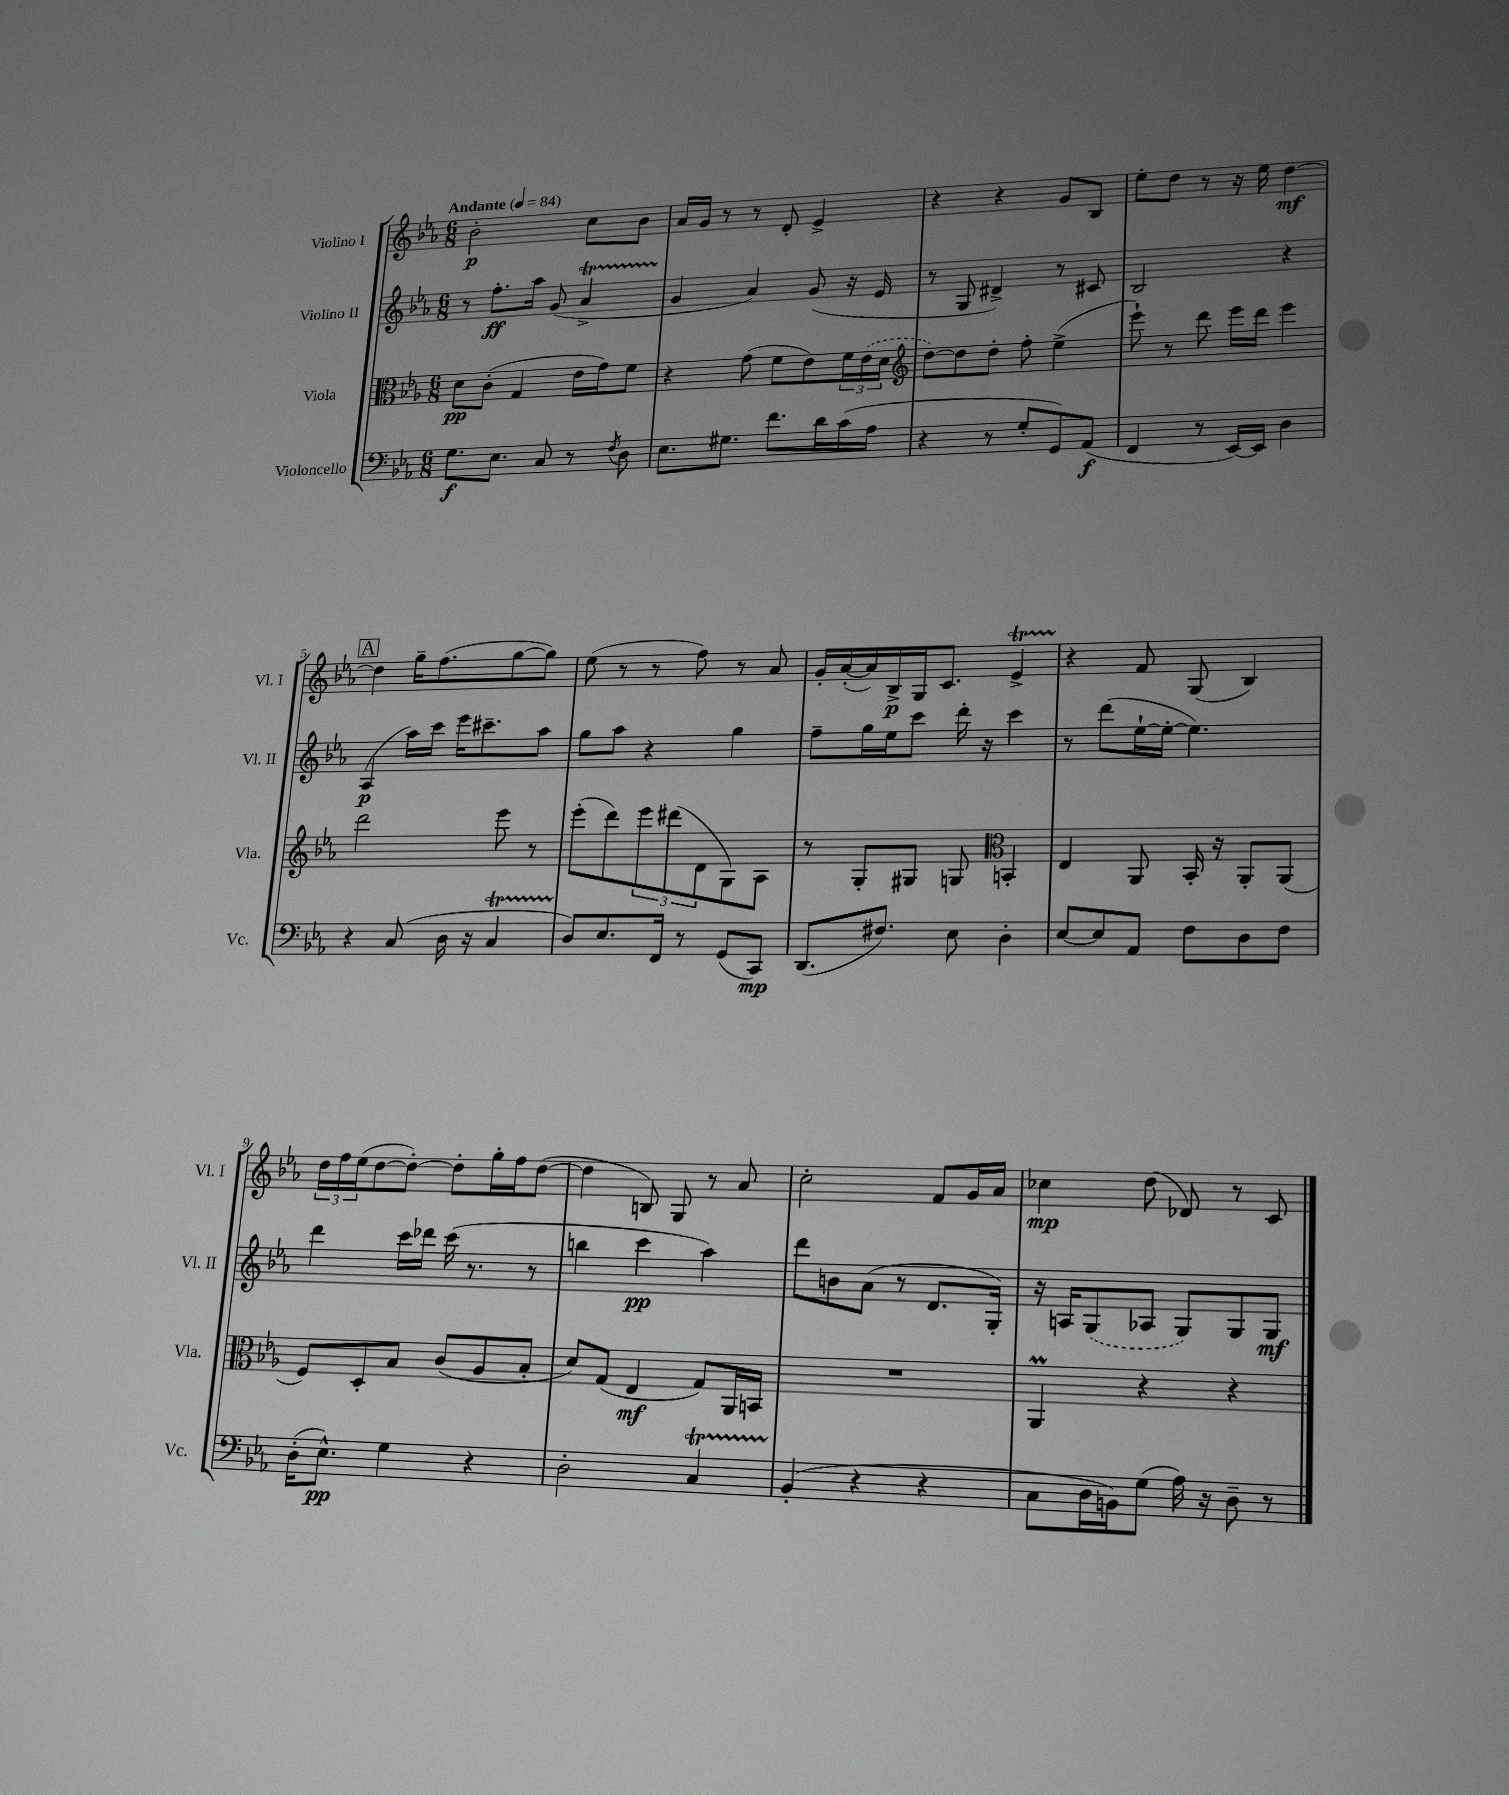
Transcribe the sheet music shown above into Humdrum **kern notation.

**kern	**kern	**kern	**kern
*staff4	*staff3	*staff2	*staff1
*clefF4	*clefC3	*clefG2	*clefG2
*k[b-e-a-]	*k[b-e-a-]	*k[b-e-a-]	*k[b-e-a-]
*M6/8	*M6/8	*M6/8	*M6/8
*MM84	*MM84	*MM84	*MM84
8.G	8d	8r	2b-'
.	(8c'	8.ff'	.
8.E-	.	.	.
.	4G	.	.
.	.	16aa-	.
8C	.	(8g	.
8r	16e-	4a-^	8cc
.	16g)	.	.
8qF	.	.	.
8D	8f	.	8b-
=	=	=	=
8.E-	4r	4g	16a-
.	.	.	16g
.	.	.	8r
8.G#	.	.	.
.	(8g	4a-)	8r
8.f	8f	.	8d'
.	8e-)	(8g	4e-^
16d	.	.	.
(16c	24f	16r	.
.	(24e-	.	.
16A-	.	16e-	.
.	24d	.	.
=	=	=	=
*	*clefG2	*	*
4r	[8dd)	8r	4r
.	8dd]	8G	.
8r	8dd'	4d#^)	4r
8G'	8ff'	.	.
8GG)	(4ee-^	8r	8g
(8AA-	.	8c#	8B-
=	=	=	=
4FF	8eee-`)	2B-	8ee-'
.	8r	.	8dd
8r	8ddd	.	8r
[16EE-)	16eee-	.	16r
16EE-]	16ddd	.	16ee-
4D	4eee-	4r	[4dd
=	=	=	=
4r	2ddd	(4A-	4dd]
(8C	.	16aa-)	16gg~
.	.	16ccc	(8.ff
16D	.	16eee-	.
16r	.	8.ccc#~	.
4C	8eee-	.	[8gg
.	8r	8aa-	8gg])
=	=	=	=
8D)	(8eee-'	8gg	(8ee-
8.E-	8ddd)	8aa-	8r
.	12eee-	4r	8r
16FF	.	.	.
.	(12ddd#	.	.
8r	.	.	8ff)
.	12d	.	.
(8GG	8G)	4gg	8r
8CC)	8A-	.	8a-
=	=	=	=
(8.DD	8r	8ff~	16g'
.	.	.	([16a-'
.	8G'	16gg	16a-])
8.F#)	.	16ee-	16B-^
.	8G#	8ccc	16G
.	.	.	8.c
8E-	8G	16ddd'	.
.	.	16r	.
*	*clefC3	*	*
4D'	4BB'	4ccc	4e-^
=	=	=	=
[8E-	4E-	8r	4r
8E-]	.	(8ddd	.
8AA-	8AA-	[16ee-`	8f
.	.	16ee-'_	.
8F	16BB-'	4.ee-])	(8G
.	16r	.	.
8D	8AA-'	.	4B-)
8F	(8AA-	.	.
=	=	=	=
(16D'	8F)	4ddd	24dd
.	.	.	24ff
8.E-^^)	.	.	.
.	.	.	(24ee-
.	8D'	.	[8dd
4G	8B-	16ccc	8dd'_)
.	.	16ddd-	.
.	(8c	(16ccc	8dd']
.	.	8.r	.
4r	8A-	.	16gg'
.	.	.	16ff
.	8B-'	8r	([8dd
=	=	=	=
2D'	8d)	4bb	4dd]
.	(8G	.	.
.	4E-	4ccc	8B)
.	.	.	8G
4C	8G)	4aa-)	8r
.	16AA-	.	8a-
.	16BB	.	.
=	=	=	=
(4BB-'	2.r	8ddd	2cc'
.	.	8b	.
4r	.	(8a-	.
.	.	8r	.
4r	.	8.d	8f
.	.	.	16g
.	.	16G')	16a-
=	=	=	=
8C	4AA-	16r	4cc-
.	.	16A	.
16D	.	(8G	.
16BB)	.	.	.
(8G	4r	8A-	(8dd
16A-)	.	8G)	8d-)
16r	.	.	.
8D~	4r	8G	8r
8r	.	8G	8c
==	==	==	==
*-	*-	*-	*-
